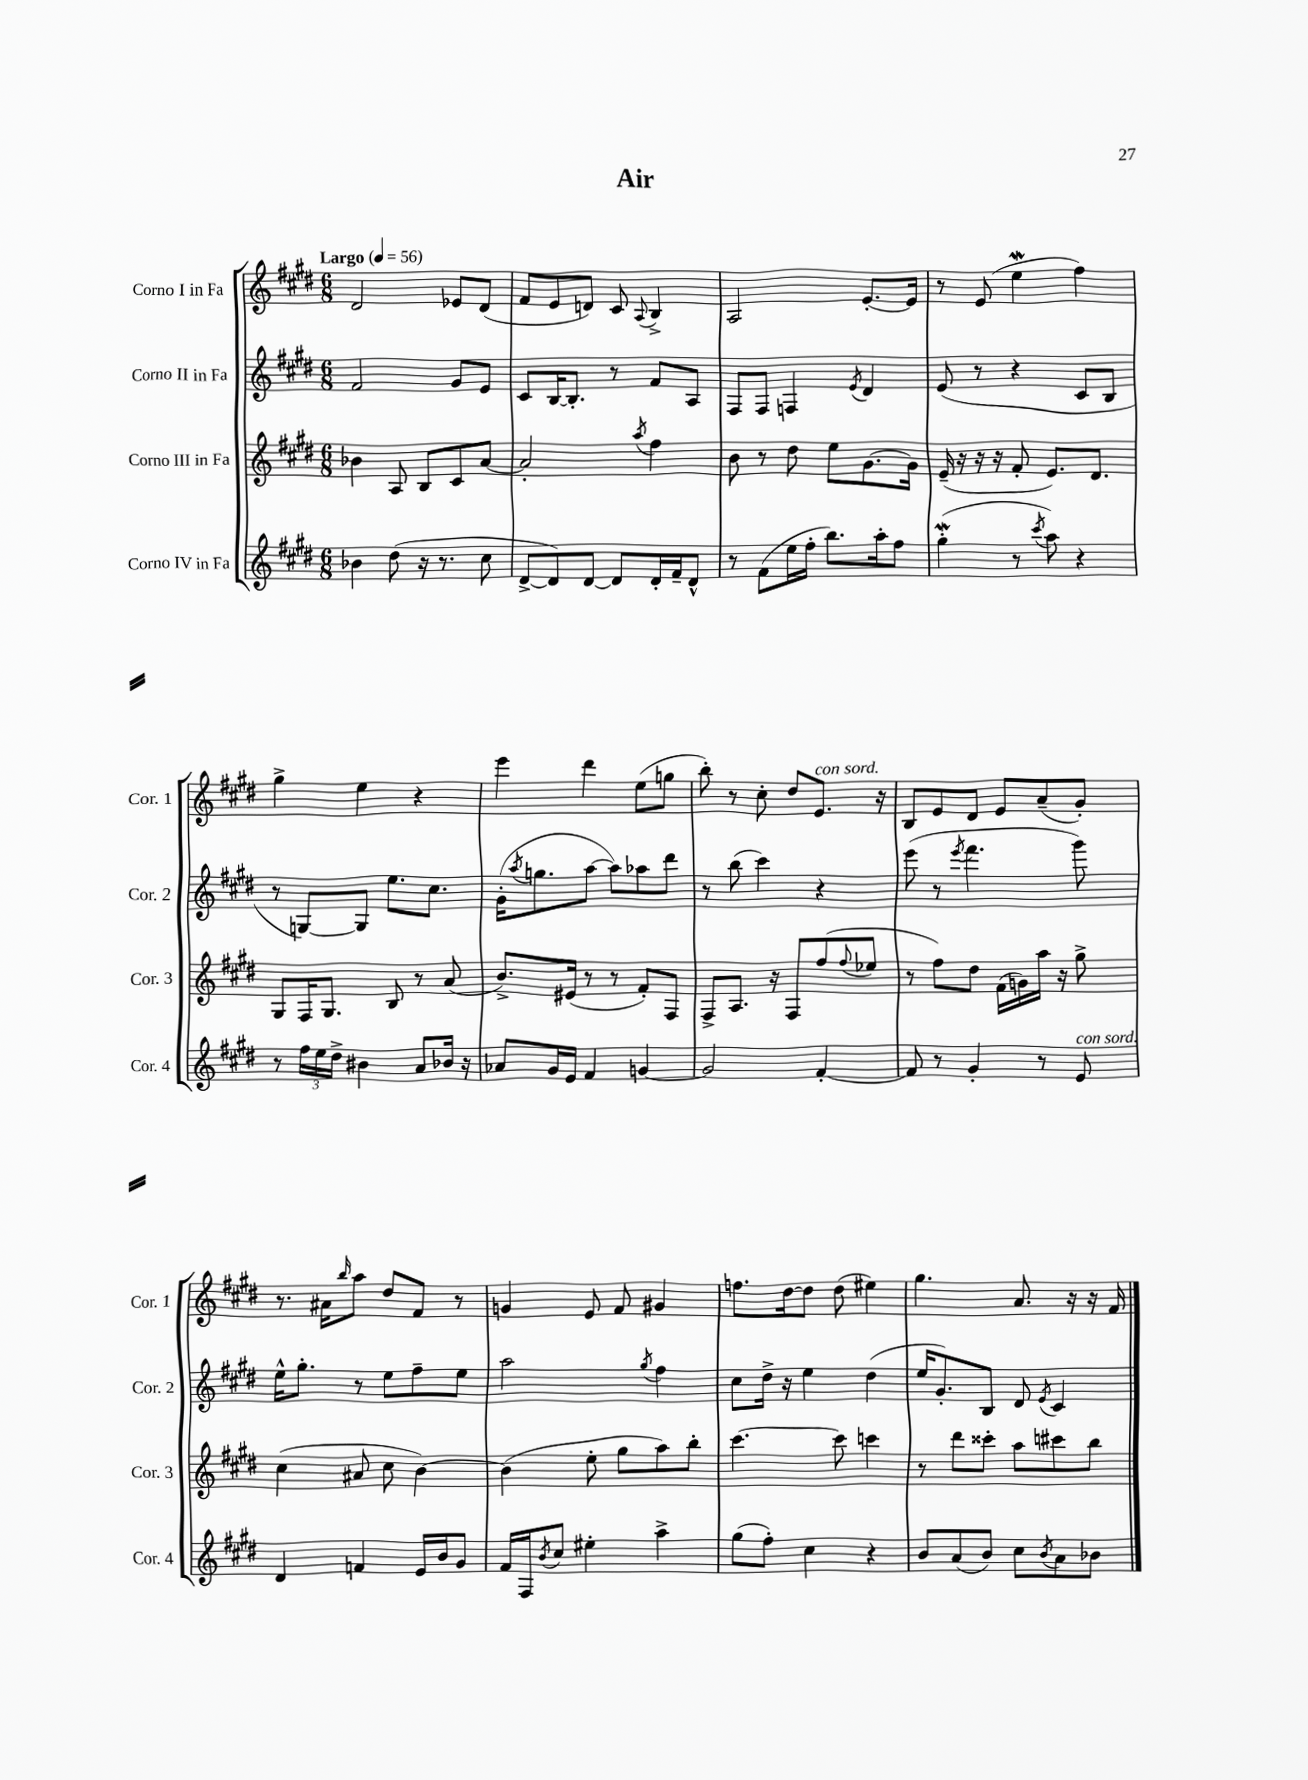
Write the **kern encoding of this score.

**kern	**kern	**kern	**kern
*staff4	*staff3	*staff2	*staff1
*clefG2	*clefG2	*clefG2	*clefG2
*k[f#c#g#d#]	*k[f#c#g#d#]	*k[f#c#g#d#]	*k[f#c#g#d#]
*M6/8	*M6/8	*M6/8	*M6/8
*MM56	*MM56	*MM56	*MM56
4b-	4b-	2f#	2d#
(8dd#	8A	.	.
16r	8B	.	.
8.r	.	.	.
.	8c#	8g#	8e-
8cc#	[8a	8e	(8d#
=	=	=	=
[8d#^	2a']	8c#	8f#
8d#])	.	[16B	8e
.	.	8.B']	.
[8d#	.	.	8d)
8d#]	.	8r	8c#
.	8qaa	.	8qqA
16d#'	4ff#	8f#	4B^
16f#~	.	.	.
8d#^^	.	8A	.
=	=	=	=
8r	8b	8F#	2A
(8f#	8r	8F#	.
16ee	8dd#	4F	.
16ff#'	.	.	.
8.bb)	8ee	.	.
.	.	8qe	.
.	[8.g#	4d#	[8.e'
16aa'	.	.	.
8ff#	.	.	.
.	16g#]	.	16e]
=	=	=	=
(4gg#'	(16e~	(8e	8r
.	16r	.	.
.	16r	8r	(8e
.	16r	.	.
8r	8f#'	4r	4ee
8qccc#	.	.	.
8aa)	8.e)	.	.
4r	.	8c#	4ff#)
.	8.d#	.	.
.	.	8B	.
=	=	=	=
8r	8G#	8r	4gg#^
24ff#	16F#	[8G)	.
24ee	.	.	.
.	8.G#	.	.
24dd#^	.	.	.
4b#	.	8G]	4ee
.	8B	8.ee	.
8a	8r	.	4r
.	.	8.cc#	.
16b-	(8a	.	.
16r	.	.	.
=	=	=	=
8a-	8.b^)	(16g#'	4eee
.	.	8qaa	.
.	.	8.gg	.
16g#	.	.	.
16e	(16e#	.	.
4f#	8r	[8aa	4ddd#
.	8r	8aa])	.
[4g	8f#')	8aa-	(8ee
.	8F#	8ddd#	8gg
=	=	=	=
2g]	8F#^	8r	8bb')
.	8.A	(8bb	8r
.	.	4ccc#)	8cc#'
.	16r	.	.
.	8F#	.	8dd#
[4f#'	(8ff#	4r	8.e
.	8qqff#	.	.
.	8ee-	.	.
.	.	.	16r
=	=	=	=
8f#]	8r	(8eee	8B
8r	8ff#)	8r	8e
.	.	8qeee	.
4g#'	8dd#	4.fff#	8d#
.	(16f#	.	8e
.	16g)	.	.
8r	16aa	.	(8a~
.	16r	.	.
8e	8gg#^	8ggg#)	8g#')
=	=	=	=
4d#	(4cc#	16ee^^	8.r
.	.	8.gg#'	.
.	.	.	16a#
.	.	.	16qqbb
4f	8a#	8r	8aa
.	8cc#	8ee	8dd#
16e	[4b)	8ff#~	8f#
16b	.	.	.
8g#	.	8ee	8r
=	=	=	=
16f#	(4b]	2aa	4g
16F#	.	.	.
8qb	.	.	.
8cc#	.	.	.
4ee#'	8ee'	.	8e
.	8gg#	.	8f#
.	.	8qgg#	.
4aa^	8aa)	4ff#	4g#
.	8bb'	.	.
=	=	=	=
(8gg#	[4.ccc#	8cc#	8.ff
8ff#')	.	16dd#^	.
.	.	16r	[16dd#
4cc#	.	4ee	8dd#]
.	8ccc#]	.	(8dd#
4r	4ccc	(4dd#	4ee#)
=	=	=	=
8b	8r	16ee	4.gg#
.	.	8.g#')	.
(8a	8ddd#	.	.
8b)	8ccc##'	8B	.
8cc#	8aa	8d#	8.a
8qb	.	8qe	.
8a	8ccc#	4c#	.
.	.	.	16r
8b-	8bb	.	16r
.	.	.	16f#
==	==	==	==
*-	*-	*-	*-
